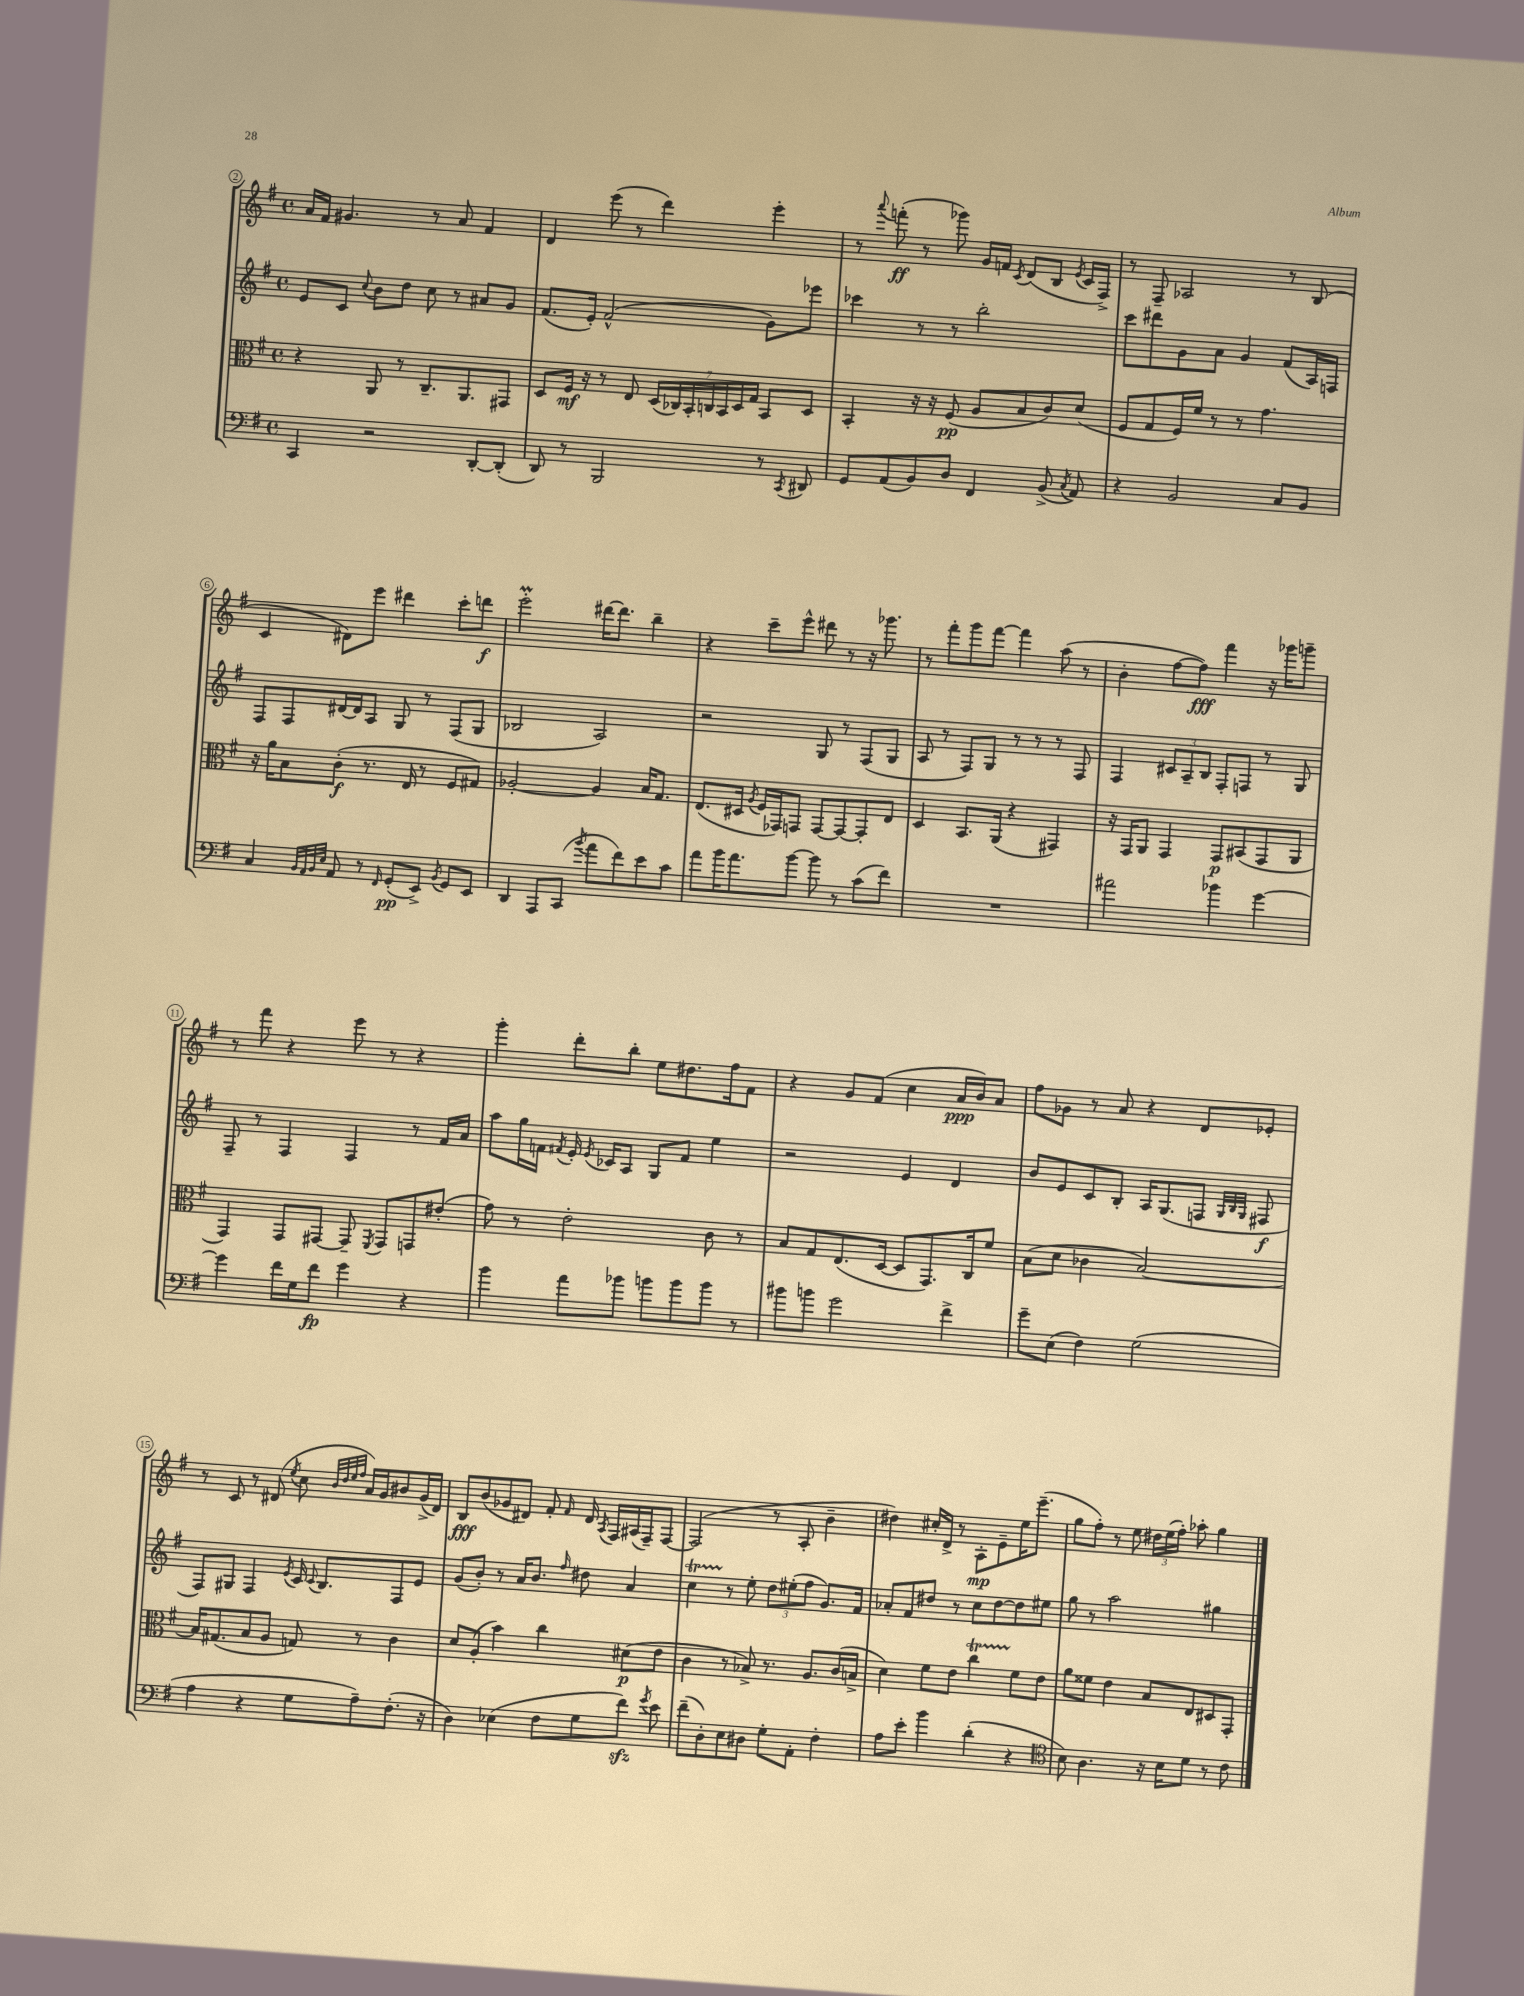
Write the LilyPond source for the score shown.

<<
\new StaffGroup <<
\new Staff = "s0" {
    \clef treble \key g \major \defaultTimeSignature \time 4/4
    \autoBeamOff a'16[ fis'16] gis'4. r8 a'8 fis'4 |
    d'4 e'''8( r8 d'''4) e'''4-. |
    r8 \appoggiatura { a'''8 } f'''8-.\ff( r8 ges'''8) g'16[ f'16] \acciaccatura { c'8 } d'8[( b8] \acciaccatura { e'8 } c'16[ fis16]->) |
    r8 fis8-- aes2 r8 b8( |
    c'4 dis'8[) e'''8] dis'''4 c'''8[-. d'''8]\f |
    e'''2-.\prall dis'''16[~ dis'''8.] b''4-- |
    r4 c'''8[-- e'''8]-^ dis'''8 r8 r16 ges'''8. |
    r8 fis'''8[-. g'''8 fis'''8]~ fis'''4 a''8( r8 |
    b'4-. fis''8[~ fis''8]\fff) fis'''4 r16 ges'''16[ g'''8]-- |
    r8 fis'''8 r4 e'''8 r8 r4 |
    g'''4-. d'''8[-. b''8]-. e''8[ dis''8. fis''16 fis'8] |
    r4 g'8[ fis'8]( c''4 a'16[\ppp b'16) a'8] |
    fis''8[ ges'8] r8 a'8 r4 d'8[ ees'8]-. |
    r8 c'8 r8 dis'8( \acciaccatura { e''8 } c''8 \grace { b'32[ d''32 e''32 fis''32] } a'16[) g'16 bis'8 g'16->( dis'16]) |
    b8[\fff b'8( ges'8 dis'8]) fis'8-. \grace { fis'16 } dis'16 \acciaccatura { a8 } fis16[ ais16( fis16--) fis8]~ |
    fis2( r8 a8-. b'4-- |
    dis''4) cis''16[-. d'16]-> r8 a8[-.\mp e'8-- e''16 e'''8.]--( |
    g''8[ fis''8]-.) r8 e''8 \tuplet 3/2 { dis''16[ e''16( fis''16]-.) } aes''8-. g''4 \bar "|." |
}
\new Staff = "s1" {
    \clef treble \key g \major \defaultTimeSignature \time 4/4
    \autoBeamOff e'8[ c'8] \appoggiatura { c''8 } b'8[ d''8] c''8 r8 ais'8[ g'8] |
    fis'8.[( e'16]-.) fis'2-^( g'8[) ees'''8] |
    ces'''4 r8 r8 b''2-. |
    c'''8[ dis'''8 g'8 a'8] g'4 fis'8[( a16) f16] |
    fis8[ fis8 dis'16~ dis'16 a8] g8 r8 fis8[( g8] |
    bes2 a2) |
    r2 g8 r8 fis8[( g8] |
    a8 r8 fis8[) g8] r8 r8 r8 fis8 |
    fis4 \tuplet 3/2 { cis'8[ a8-- b8] } fis8[-. f8] r8 g8 |
    fis8-- r8 fis4 fis4 r8 fis'16[ a'16] |
    a''8[ g''16 f'16] \acciaccatura { fis'8 } e'16-. \acciaccatura { e'8 } ces'16[ a8] g8[ fis'8] e''4 |
    r2 e'4 d'4 |
    b'8[ e'8 c'8 b8]-. a16[ g8.( f8] \grace { g32[ b32 g32] } fis8\f |
    fis8[) gis8] fis4 \acciaccatura { e'8 } c'16 \appoggiatura { c'8 } b8.[ fis8 e'8] |
    g'8[( b'8]-.) r8 a'16[ b'8.] \grace { fis''16 } dis''8 a'4 |
    c''4\startTrillSpan r8\stopTrillSpan e''8-. \tuplet 3/2 { d''8[ eis''8-.( fis''8] } g'8.[) fis'16] |
    aes'8[-. fis'8 dis''8] r8 c''8[ dis''8~ dis''8 eis''8] |
    g''8 r8 a''2 gis''4 \bar "|." |
}
\new Staff = "s2" {
    \clef alto \key g \major \defaultTimeSignature \time 4/4
    \autoBeamOff r4 a,8 r8 c8.[-- a,8. gis,8] |
    d8[ fis16]\mf r16 r8 e8 \tuplet 7/4 { d16[( ces16) b,16-. c16 b,16 d16 g16] } b,8[ d8] |
    b,4-. r16 r16 fis8\pp( a8[ b8 c'8) d'8]( |
    fis8[ g8 fis16) fis'16] r8 r8 g'4. |
    r16 a'16[ b8 c'8]-.\f( r8. e16 r8 fis8[ gis8]) |
    aes2~-. aes4 b16[ g8.] |
    e8.[( dis16] \acciaccatura { a8 } fis16[ ges,16) g,8] g,8[~ g,8~ g,8-. e8] |
    d4 b,8.[ a,16]( r4 gis,4) |
    r16 g,16[ a,8] g,4 g,8[\p bis,8( g,8 a,8] |
    g,4) g,8[ gis,8]~ gis,8-- \acciaccatura { fis,8 } gis,8[ g,8 eis'8]-.( |
    g'8) r8 e'2-. c'8 r8 |
    b8[ g8 e8.( d16]~ d8[ g,8.) c16 fis'8] |
    b8[( d'8] ces'4 b2~) |
    b16[ gis8.( b8 a8] g8) r8 c'4 |
    d'8[ a8]-.( b'4) c''4 dis'8[\p( e'8] |
    c'4 r8 bes8->) r8. a8.[ c'16( b16]-> |
    d'4) fis'8[ e'8] c''4\startTrillSpan fis'8[\stopTrillSpan e'8] |
    a'8[ fisis'8] e'4 b8[ e8 dis8 g,8]-. \bar "|." |
}
\new Staff = "s3" {
    \clef bass \key g \major \defaultTimeSignature \time 4/4
    \autoBeamOff c,4 r2 d,8[~-. d,8]-.( |
    d,8) r8 b,,2 r8 \acciaccatura { c,8 } dis,8 |
    g,8[ a,8( b,8) d8] fis,4 b,8->( \acciaccatura { c8 } a,8) |
    r4 b,2 c8[ b,8] |
    c4 \grace { b,32[ a,32 b,32 e32] } a,8 r8 \grace { fis,16 } g,8[-.\pp( e,8]->) \acciaccatura { b,8 } g,8[ e,8] |
    d,4 a,,8[ c,8]( \acciaccatura { b'8 } a'8[ fis'8) e'8 c'8] |
    a'8[ b'16 a'8. b'8]~ b'8 r8 c'8[( fis'8]) |
    R1 |
    ais'2 bes'4 g'4~ |
    g'4 fis'16[ g16 fis'8]\fp g'4 r4 |
    b'4 a'8[ bes'8] b'8[ b'8 b'8] r8 |
    bis'8[ b'8] g'2 fis'4-> |
    g'8[-- e8]( fis4) g2( |
    a4 r4 g8[ a8--) fis8.]-.( r16 |
    d4) ees4( fis8[ g8 fis'8]\sfz) \acciaccatura { g'8 } e'8 |
    fis'8[--( d8-.) e8 dis8] g8[-. a,8]-. fis4-. |
    a8[ e'8]-. b'4 d'4-.( r4 |
    \clef tenor b8) a4. r16 b16[ d'8] r8 c'8 \bar "|." |
}
>>
>>
\layout { \context { \Score currentBarNumber = #2 \override BarNumber.stencil = #(make-stencil-circler 0.1 0.3 ly:text-interface::print) } }
